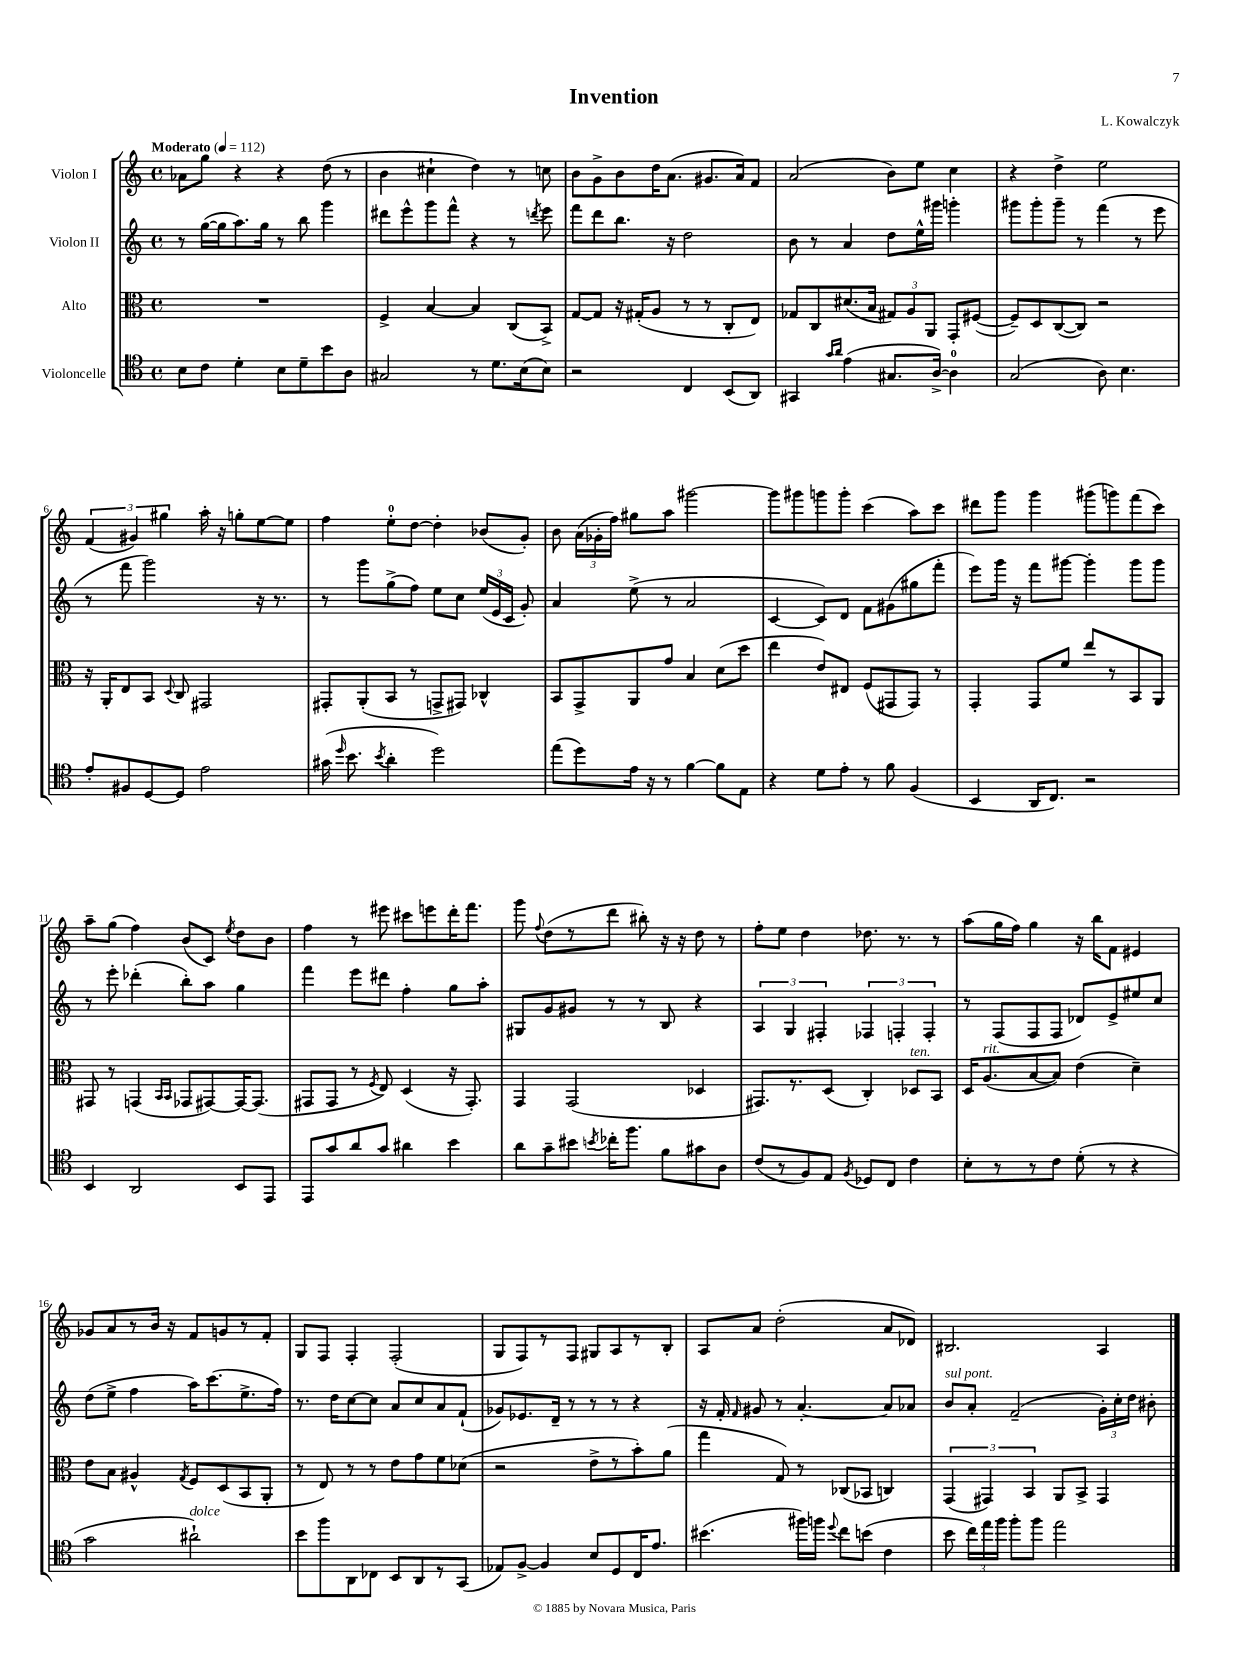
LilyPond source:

\header { title = "Invention" composer = "L. Kowalczyk" }
<<
\new StaffGroup <<
\new Staff = "s0" \with { instrumentName = "Violon I" } {
    \clef treble \key c \major \defaultTimeSignature \time 4/4 \tempo "Moderato" 4 = 112
    \autoBeamOff aes'8[ g''8] r4 r4 d''8( r8 |
    b'4 cis''4-! d''4) r8 c''8 |
    b'8[ g'8-> b'8 d''16 a'8.]( gis'8.[ a'16) f'8] |
    a'2( b'8[) e''8] c''4 |
    r4 d''4-> e''2 |
    \tuplet 3/2 { f'4( gis'4) gis''4 } a''16-. r16 g''8[-. e''8~ e''8] |
    f''4 e''8[-0-. d''8]~ d''4-. bes'8[( g'8]-.) |
    b'8 \tuplet 3/2 { a'16[( ges'16-. f''16]) } gis''8[ a''8] gis'''2~ |
    gis'''8[ gis'''8 g'''8 g'''8]-. c'''4( a''8[) c'''8] |
    dis'''8[ g'''8] g'''4 gis'''8[( g'''8) f'''8( c'''8]) |
    a''8[-- g''8]( f''4) b'8[( c'8]) \acciaccatura { e''8 } d''8[ b'8] |
    f''4 r8 eis'''8 cis'''8[ e'''8 d'''16-. f'''8.] |
    g'''8 \appoggiatura { f''8 } d''8[( r8 d'''8] bis''8-.) r16 r16 d''8 r8 |
    f''8[-. e''8] d''4 des''8. r8. r8 |
    a''8[( g''16 f''16]) g''4 r16 b''16[ f'8] eis'4 |
    ges'8[ a'8 r8 b'16] r16 f'8[ g'8 r8 f'8]-. |
    g8[ f8] f4-. f2-.( |
    g8[ f8) r8 f8] gis8[ a8 r8 b8]-. |
    a8[ a'8] d''2-.( a'8[ des'8]) |
    bis2. a4 \bar "|." |
}
\new Staff = "s1" \with { instrumentName = "Violon II" } {
    \clef treble \key c \major \defaultTimeSignature \time 4/4
    \autoBeamOff r8 g''16[~( g''16 a''8.) g''16] r8 b''8 g'''4 |
    dis'''8[ e'''8-^ g'''8 f'''8]-^ r4 r8 \acciaccatura { d'''8 } e'''8 |
    f'''8[ d'''8 b''8.] r16 d''2 |
    b'8 r8 a'4 d''8[ e''16-^ gis'''16] g'''4-. |
    gis'''8[ gis'''8-. gis'''8]-- r8 f'''4( r8 e'''8 |
    r8 f'''8 g'''2) r16 r8. |
    r8 g'''8[ g''8->( f''8]) e''8[ c''8] \tuplet 3/2 { e''16[( e'16 c'16] } g'8-.) |
    a'4 e''8->( r8 a'2 |
    c'4~ c'8[) d'8] f'8[ gis'8( gis''8 f'''8]-. |
    e'''8[) g'''16] r16 f'''8[ gis'''8]~ gis'''4-. gis'''8[ gis'''8] |
    r8 e'''8-. des'''4-.( b''8[-.) a''8] g''4 |
    f'''4 e'''8[ dis'''8] f''4-. g''8[ a''8]-. |
    gis8[ g'8 gis'8] r8 r8 b8 r4 |
    \tuplet 3/2 { a4 g4 fis4-. } \tuplet 3/2 { fes4 f4-. f4-. } |
    r8 f8[( f8 f8] des'8[) e'8-> eis''8 c''8] |
    d''8[( e''8]-> f''4 a''16[) c'''8.( e''8.-> f''16]) |
    r8. d''16[ c''8~ c''8] a'8[ c''8 a'8 f'8]-!( |
    ges'8[) ees'8. d'16]-- r8 r8 r8 r4 |
    r16 f'16-. \grace { f'16 } gis'8 r8 a'4.~-. a'8[ aes'8] |
    b'8[^\markup { \italic "sul pont." } a'8]-. f'2--( \tuplet 3/2 { g'16[-.) c''16-. d''16] } bis'8-. \bar "|." |
}
\new Staff = "s2" \with { instrumentName = "Alto" } {
    \clef alto \key c \major \defaultTimeSignature \time 4/4
    \autoBeamOff R1 |
    f4-> b4~ b4 c8[( b,8]->) |
    g8[~ g8] r16 gis16[-.( a8] r8 r8 c8[-. e8]) |
    ges8[ c8 dis'8.( b16] \tuplet 3/2 { gis8[) a8 a,8] } g,8[-. fis8]~( |
    fis8[--) d8 c8~( c8]) r2 |
    r16 a,16[-. e8 b,8] \appoggiatura { d8 } c8 gis,2 |
    gis,8[-. a,8-.( b,8] r8 g,8[-> gis,8]) ces4-^ |
    b,8[ g,8-> a,8 g'8] b4 d'8[( d''8] |
    e''4 e'8[) eis8] f8[( gis,8 gis,8]) r8 |
    g,4-. g,8[ f'8] e''8[ r8 b,8 a,8] |
    gis,8 r8 g,4( \grace { b,16[ b,16] } ges,8[ gis,8~) gis,16~ gis,8.]( |
    gis,8[ gis,8] r8 \acciaccatura { f8 } e8) d4( r16 gis,8.-.) |
    g,4 g,2( des4 |
    gis,8.[) r8. d8]( c4-.) des8[^\markup { \italic "ten." } b,8] |
    d16[ a8.^\markup { \italic "rit." }( b8~ b8]) e'4( d'4--) |
    e'8[ b8] ais4-^ \acciaccatura { g8 } f8[ d8( b,8 a,8]-. |
    r8 e8) r8 r8 e'8[ g'8 f'8 des'8]( |
    r2 e'8[-> r8 b'8-.) a'8]( |
    g''4 g8) r8 ces8[( bes,8] c4) |
    \tuplet 3/2 { g,4( gis,4) b,4 } a,8[ b,8]-> gis,4 \bar "|." |
}
\new Staff = "s3" \with { instrumentName = "Violoncelle" } {
    \clef tenor \key c \major \defaultTimeSignature \time 4/4
    \autoBeamOff b8[ c'8] d'4-. b8[ d'8-- b'8 a8] |
    gis2 r8 d'8.[ b16( b8]) |
    r2 c4 b,8[( a,8]) |
    gis,4 \grace { g'16[ a'16] } e'4( gis8.[ a16]~->) a4-0 |
    g2( a8) b4. |
    e'8[-. fis8 d8~ d8] e'2 |
    gis'16( \grace { d''16 } b'8. \acciaccatura { b'8 } a'4-. d''2) |
    e''8[( d''8) e'16] r16 r8 f'4~ f'8[ e8] |
    r4 d'8[ e'8]-. r8 f'8 f4( |
    b,4 a,16[ c8.]) r2 |
    b,4 a,2 b,8[ e,8] |
    e,8[ g'8 a'8 g'8] ais'4 b'4 |
    a'8[ g'8-- bis'8] \acciaccatura { b'8 } ces''16[-. f''8.] f'8[ gis'8 a8] |
    c'8[( r8 f8) e8] \acciaccatura { f8 } des8[ c8] c'4 |
    b8[-. r8 r8 c'8] d'8-.( r8 r4 |
    g'2 ais'2-!^\markup { \italic "dolce" }) |
    b'8[ f''8 a,8 ces8] b,8[ a,8 r8 g,8]( |
    ees8[) f8]~-> f4 b8[ d8 c16 e'8.] |
    bis'4.( fis''16[) f''16] \appoggiatura { d''8 } c''8[ b'8]( c'4 |
    b'8 \tuplet 3/2 { c''16[) e''16 f''16] } f''8[-. f''8] e''2 \bar "|." |
}
>>
>>
